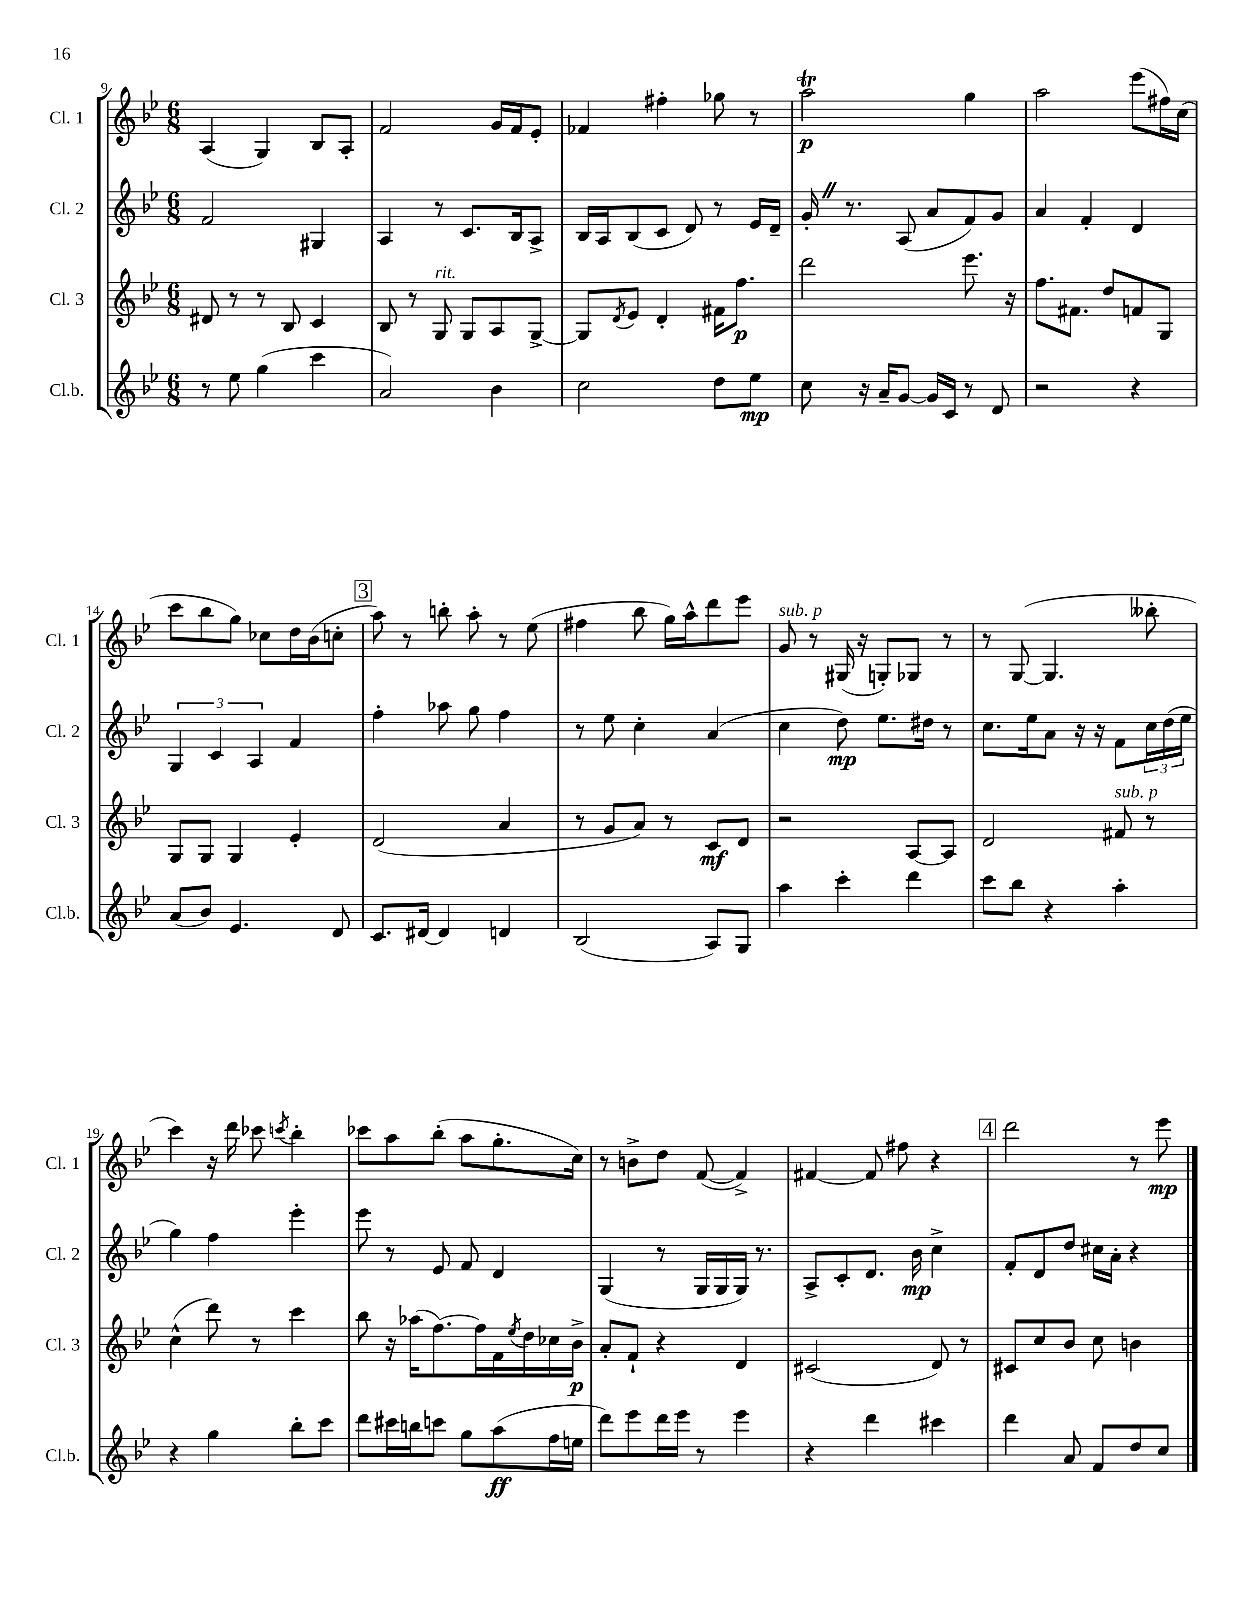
<<
\new StaffGroup <<
\new Staff = "s0" \with { instrumentName = "Cl. 1" shortInstrumentName = "Cl. 1" } {
    \clef treble \key bes \major \numericTimeSignature \time 6/8
    a4( g4) bes8 a8-. |
    f'2 g'16 f'16 ees'8-. |
    fes'4 fis''4-. ges''8 r8 |
    a''2\trill\p g''4 |
    a''2 ees'''8( fis''16) c''16( |
    c'''8 bes''8 g''8) ces''8 d''16 bes'16( c''8-. |
    \mark \markup { \box "3" } a''8) r8 b''8-. a''8-. r8 ees''8( |
    fis''4 bes''8 g''16) a''16-^ d'''8 ees'''8 |
    g'8^\markup { \italic "sub. p" } r8 gis16( r16 g8-.) ges8 r8 |
    r8 g8~( g4. beses''8-. |
    c'''4) r16 d'''16 ces'''8 \acciaccatura { c'''8 } bes''4-. |
    ces'''8 a''8 bes''8-.( a''8 g''8.-. c''16) |
    r8 b'8-> d''8 f'8~( f'4->) |
    fis'4~ fis'8 fis''8 r4 |
    \mark \markup { \box "4" } d'''2 r8 ees'''8\mp \bar "|." |
}
\new Staff = "s1" \with { instrumentName = "Cl. 2" shortInstrumentName = "Cl. 2" } {
    \clef treble \key bes \major \numericTimeSignature \time 6/8
    f'2 gis4 |
    a4 r8 c'8. bes16 a8-> |
    bes16 a16 bes8( c'8 d'8) r8 ees'16 d'16-- |
    g'16-. \once \override BreathingSign.text = \markup { \musicglyph "scripts.caesura.straight" } \breathe r8. a8( a'8 f'8) g'8 |
    a'4 f'4-. d'4 |
    \tuplet 3/2 { g4 c'4 a4 } f'4 |
    \mark \markup { \box "3" } f''4-. aes''8 g''8 f''4 |
    r8 ees''8 c''4-. a'4( |
    c''4 d''8\mp) ees''8. dis''16 r8 |
    c''8. ees''16 a'8 r16 r16 f'8 \tuplet 3/2 { c''16 d''16( ees''16 } |
    g''4) f''4 ees'''4-. |
    ees'''8 r8 ees'8 f'8 d'4 |
    g4( r8 g16 g16 g16) r8. |
    a8-> c'8-. d'8. bes'16\mp c''4-> |
    \mark \markup { \box "4" } f'8-. d'8 d''8 cis''16 a'16-. r4 \bar "|." |
}
\new Staff = "s2" \with { instrumentName = "Cl. 3" shortInstrumentName = "Cl. 3" } {
    \clef treble \key bes \major \numericTimeSignature \time 6/8
    dis'8 r8 r8 bes8 c'4 |
    bes8 r8 g8^\markup { \italic "rit." } g8 a8 g8~-> |
    g8 \acciaccatura { d'8 } ees'8 d'4-. fis'16 f''8.\p |
    d'''2 ees'''8. r16 |
    f''8. fis'8. d''8 f'8 g8 |
    g8 g8 g4 ees'4-. |
    \mark \markup { \box "3" } d'2( a'4 |
    r8 g'8 a'8) r8 c'8\mf d'8 |
    r2 a8~ a8 |
    d'2 fis'8^\markup { \italic "sub. p" } r8 |
    c''4-^( d'''8) r8 c'''4 |
    bes''8 r16 aes''16( f''8.~) f''16 f'16 \acciaccatura { ees''8 } d''16 ces''16 bes'16->\p |
    a'8-. f'8-! r4 d'4 |
    cis'2( d'8) r8 |
    \mark \markup { \box "4" } cis'8 c''8 bes'8 c''8 b'4 \bar "|." |
}
\new Staff = "s3" \with { instrumentName = "Cl.b." shortInstrumentName = "Cl.b." } {
    \clef treble \key bes \major \numericTimeSignature \time 6/8
    r8 ees''8 g''4( c'''4 |
    a'2) bes'4 |
    c''2 d''8 ees''8\mp |
    c''8 r16 a'16-- g'8~ g'16 c'16 r8 d'8 |
    r2 r4 |
    a'8( bes'8) ees'4. d'8 |
    \mark \markup { \box "3" } c'8. dis'16~ dis'4 d'4 |
    bes2( a8) g8 |
    a''4 c'''4-. d'''4 |
    c'''8 bes''8 r4 a''4-. |
    r4 g''4 bes''8-. c'''8 |
    d'''8 cis'''16 b''16 c'''8 g''8 a''8\ff( f''16 e''16 |
    d'''8) ees'''8 d'''16 ees'''16 r8 ees'''4 |
    r4 d'''4 cis'''4 |
    \mark \markup { \box "4" } d'''4 a'8 f'8 d''8 c''8 \bar "|." |
}
>>
>>
\layout { \context { \Score currentBarNumber = #9 } }
